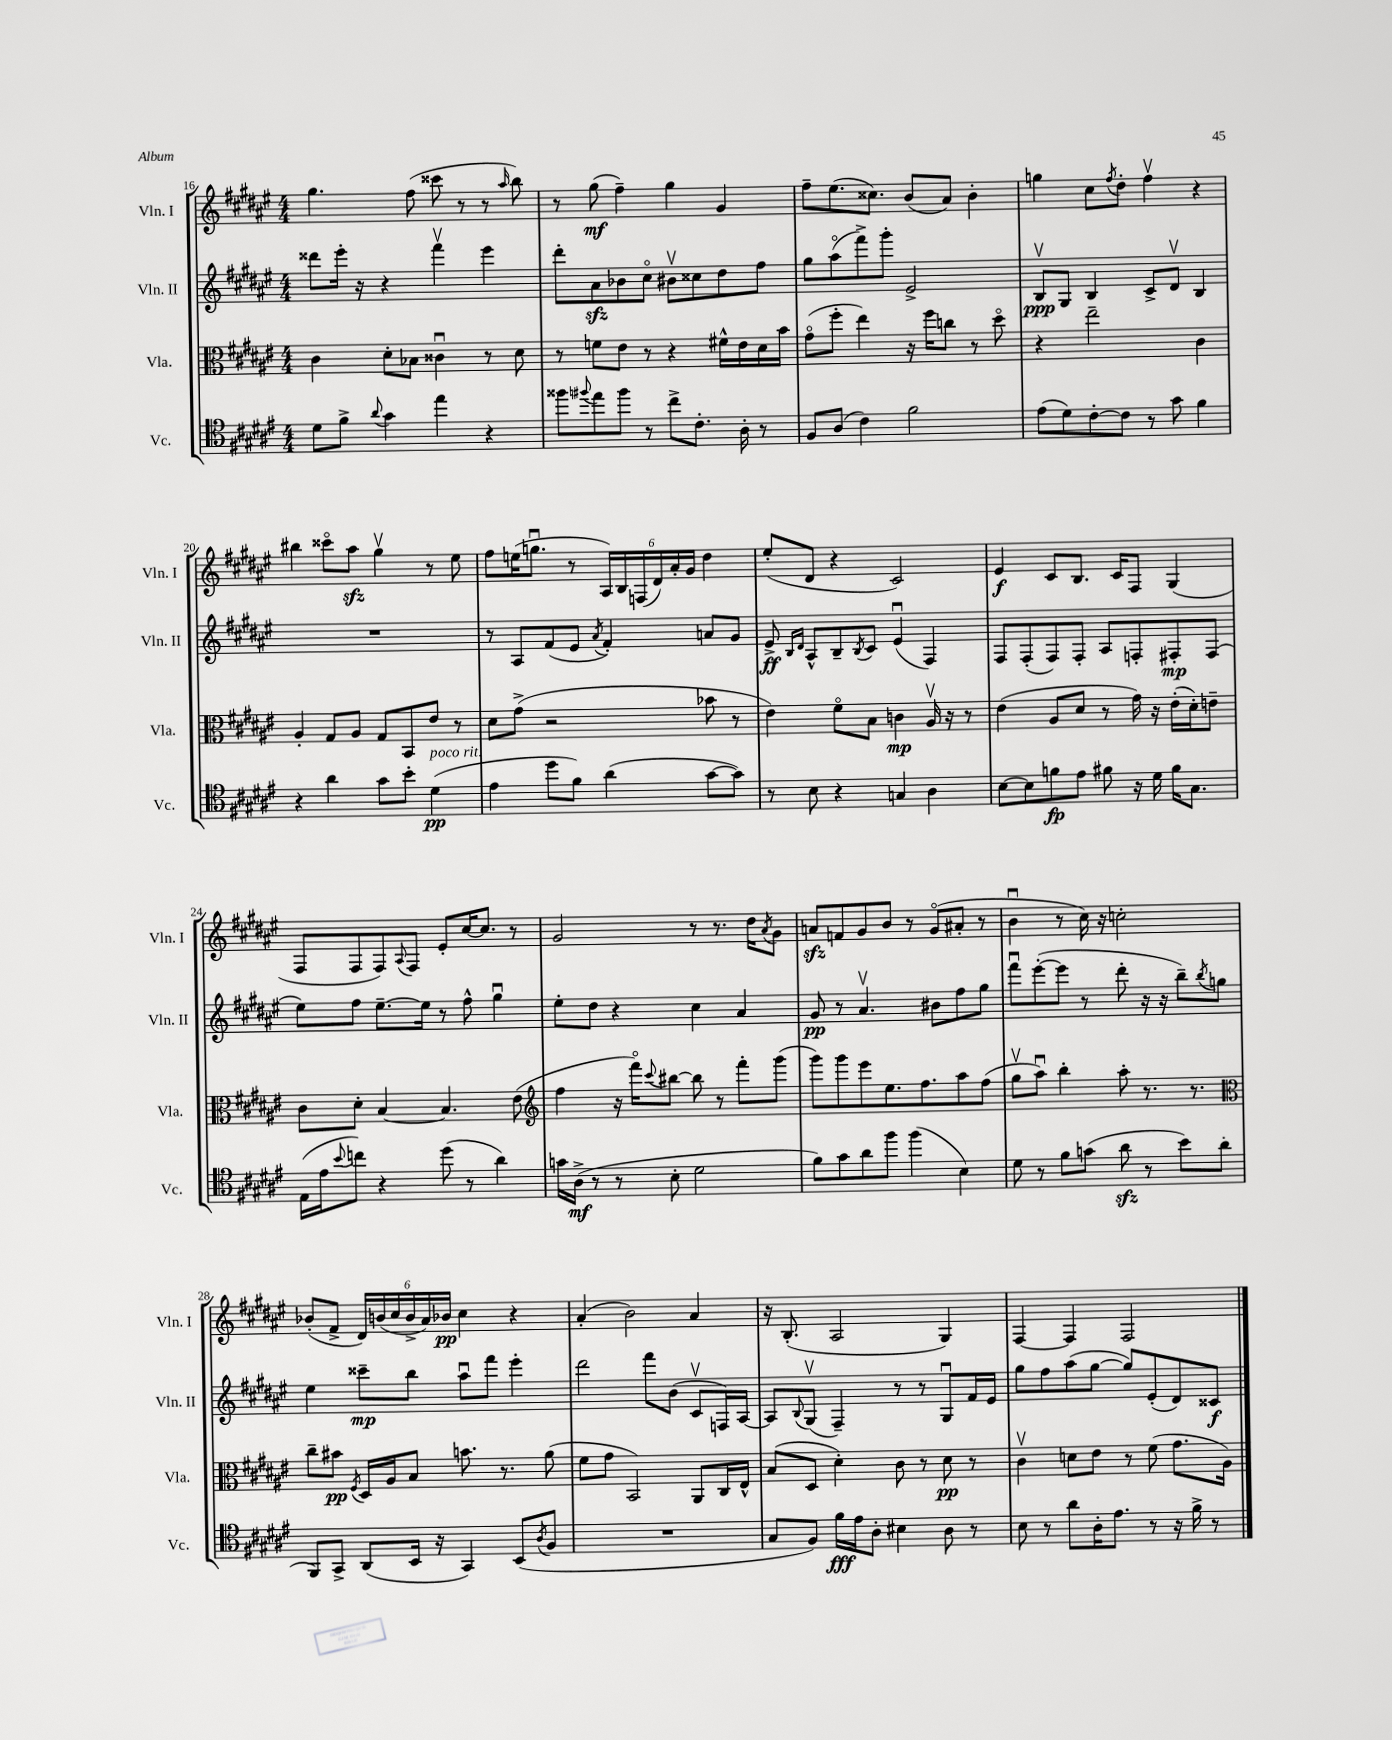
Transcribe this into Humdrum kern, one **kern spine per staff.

**kern	**kern	**kern	**kern
*staff4	*staff3	*staff2	*staff1
*clefC4	*clefC3	*clefG2	*clefG2
*k[f#c#g#d#a#e#]	*k[f#c#g#d#a#e#]	*k[f#c#g#d#a#e#]	*k[f#c#g#d#a#e#]
*M4/4	*M4/4	*M4/4	*M4/4
8d#\L	4c#\	8ddd##\L	4.gg#\
8f#^\J	.	16eee#'\Jk	.
.	.	16r	.
8qqa#/	.	.	.
4g#\	8d#'\L	4r	.
.	8B-\J	.	(8ff#\
4ee#\	4c##u\	4fff#v\	8ccc##\
.	.	.	8r
4r	8r	4eee#\	8r
.	.	.	16qqaa#/
.	8d#\	.	8bb\)
=	=	=	=
8ff##\L	8r	8ddd#'\L	8r
8qqff#/	.	.	.
8ee#\	8f\L	8a#\	(8gg#\
8ff#\J	8e#\J	8b-\	4ff#~\)
8r	8r	8cc#o\J	.
8cc#^\L	4r	8b#v\L	4gg#\
8.c#'\J	.	8cc##\	.
.	16f#^^\LL	8dd#\	4g#/
16A#'\	16e#\	.	.
8r	16d#\	8ff#\J	.
.	16b\JJ	.	.
=	=	=	=
8F#/L	(8g#o\L	8gg#\L	8ff#~\L
(8A#/J	8ff#'\J	(8aa#o\	(8.ee#\
4c#\)	4ee#\)	8fff#^\)	.
.	.	.	8.cc##\J)
.	.	8ggg#'\J	.
2f#\	16r	2e#^/	(8b/L
.	16ff#\LK	.	.
.	8cc\J	.	8a#/J)
.	8r	.	4b'\
.	8dd#o\	.	.
=	=	=	=
(8e#\L	4r	8Bv/L	4gg\
8d#\)	.	8G#/J	.
[8c#'\	2ee#~\	4B/	8cc#\L
.	.	.	8qff#/
8c#\]J	.	.	8dd#'\J
8r	.	8c#^/L	4ff#v\
8g#\	.	8d#v/J	.
4f#\	4c#\	4B/	4r
=	=	=	=
4r	4A#'/	1r	4bb#\
4a#\	8G#/L	.	8ccc##o\L
.	8A#/J	.	8aa#\J
8g#\L	8G#/L	.	4gg#v\
8b'\J	8BB/	.	.
(4d#\	8e#/J	.	8r
.	8r	.	8ee#\
=	=	=	=
4e#\	8d#\L	8r	8ff#\L
.	(8g#^\J	8A#/L	(16ee\K
.	.	.	8.ggu\J
8dd#\L	2r	(8f#/	.
8f#\J)	.	8e#/J	8r
.	.	8qa#/	.
(4a#\	.	4f#'/)	24A#/LL)
.	.	.	24B/
.	.	.	(24F/
.	.	.	24d#/)
.	.	.	24a#'/
.	.	.	24g#/JJ
[8g#\L	8b-\	8a/L	4dd#\
8g#\]J)	8r	8g#/J	.
=	=	=	=
8r	4e#\)	8e#^/	(8ee#'/L
.	.	16qqB/LL	.
.	.	16qqd#/JJ	.
8B\	.	8A#^^/L	8d#/J
4r	8f#o\L	8B~/	4r
.	.	8qB/	.
.	8B\J	8c#/J	.
4G/	4c\	(4e#u/	2c#/)
4A#\	16A#v/	4F#/)	.
.	16r	.	.
.	8r	.	.
=	=	=	=
[8B\L	(4e#\	8F#/L	4e#/
8B\]	.	(8F#'/	.
8f\	8A#/L	8F#/)	8c#/L
8e#\J	8d#/J	8F#'/J	8.B/J
8f#\	8r	8A#/L	.
.	.	.	16c#/LK
16r	16g#\)	8F'/	8F#/J
16d#\	16r	.	.
16f#\LK	(16e#'\LL	8F#'/	(4G#/
8.G#\J	16d#'\J)	.	.
.	8e~\J	(8F#/J	.
=	=	=	=
(16E#\LL	8c#\L	8ee#\L)	8F#/L
16e#\J	.	.	.
8qqb/	.	.	.
8cc\J)	8d#'\J	8ff#\J	8F#/
4r	[4B/	[8.ee#~\L	8F#/)
.	.	.	8qqA#/
.	.	.	8F#/J
.	.	16ee#\]Jk	.
(8dd#\	4.B/]	8r	8e#'/L
8r	.	8ff#^^\	[16cc#/K
.	.	.	8.cc#/]J
4a#\)	.	4gg#u\	.
.	(8e#\	.	8r
=	=	=	=
*	*clefG2	*	*
16g\LL	4ff#\	8ee#'\L	2g#/
(16A#^\JJ	.	.	.
8r	.	8dd#\J	.
8r	16r	4r	.
.	16fff#o\LK)	.	.
.	8qqccc#/	.	.
8B'\	[8bb#\J	.	.
2d#\	8bb#\]	4cc#\	8r
.	8r	.	8.r
.	8fff#'\L	4a#/	.
.	.	.	16dd#\LK
.	.	.	8qa#/
.	(8ggg#\J	.	8g#\J
=	=	=	=
8f#\L)	8ggg#\L)	8g#/	8a/L
8g#\	8ggg#\	8r	8f/
8a#\	8eee#\	4.a#v/	8g#/
8ff#\J	8.ee#\	.	8b/J
(4ff#\	.	.	8r
.	8.ff#\	.	.
.	.	8b#\L	(8g#o/L
4B\)	8aa#\	8ff#\	8a#'/J
.	(8ff#\J	8gg#\J	8r
=	=	=	=
8d#\	8gg#v\L	8fff#u\L	4bu\
8r	8aa#u\J)	([8eee#'\	.
8f#\L	4bb'\	8eee#\]J	8r
(8g\J	.	8r	16cc#\)
.	.	.	16r
8a#\	8aa#'\	8ddd#'\	2cc'\
8r	8.r	16r	.
.	.	16r	.
8b\L)	.	8bb~\L)	.
.	8.r	.	.
.	.	8qbb/	.
(8a#\J	.	8gg\J	.
=	=	=	=
*	*clefC3	*	*
8FF#/L)	8cc#~\L	4ee#\	(8b-'/L
8GG#^/J	8b#\J	.	8f#^/J
.	8qF#/	.	.
(8AA#/L	16D#/LL	8ccc##~\L	24d#/LL)
.	.	.	(24b/
.	16A#/J	.	.
.	.	.	24cc#/
16BB/Jk	8B/J	8bb\J	24b^/
.	.	.	24a#/)
16r	.	.	.
.	.	.	24b-/JJ
4GG#/)	8.b\	8aa#u\L	4cc#\
.	.	8fff#\J	.
.	8.r	.	.
(8BB/L	.	4eee#'\	4r
8qA#/	.	.	.
8F#/J	(8a#\	.	.
=	=	=	=
1r	8f#\L	2ddd#\	(4a#'/
.	8g#\J	.	.
.	2BB/)	.	2b\)
.	.	8fff#\L	.
.	.	(8b\J	.
.	8AA#/L	8c#v/L	4a#/
.	16C#/L	16F/L)	.
.	16E#^^/JJ	[16A#/JJ	.
=	=	=	=
8G#/L	(8B/L	8A#/]L	16r
.	.	.	(8.B'/
.	.	8qqB/	.
8F#/J)	8D#/J	(8G#v/J	.
16f#\LL	4d#'\)	4F#~/)	2A#/
16e#\J	.	.	.
8A#'\J	.	.	.
4B#\	8c#\	8r	.
.	8r	8r	.
8A#\	8d#\	8G#u/L	4G#/)
8r	8r	16f#/L	.
.	.	16e#/JJ	.
=	=	=	=
8B\	4c#v\	8gg#\L	[4F#/
8r	.	8ff#\	.
8a#\L	8d\L	(8aa#\	4F#/]
16A#'\K	8e#\J	[8gg#\J	.
8.e#\J	.	.	.
.	8r	8gg#/]L)	2F#/
8r	(8f#\	(8e#'/	.
16r	8.g#\L	8d#/)	.
16f#^\	.	.	.
8r	.	8c##/J	.
.	16A#\Jk)	.	.
==	==	==	==
*-	*-	*-	*-
